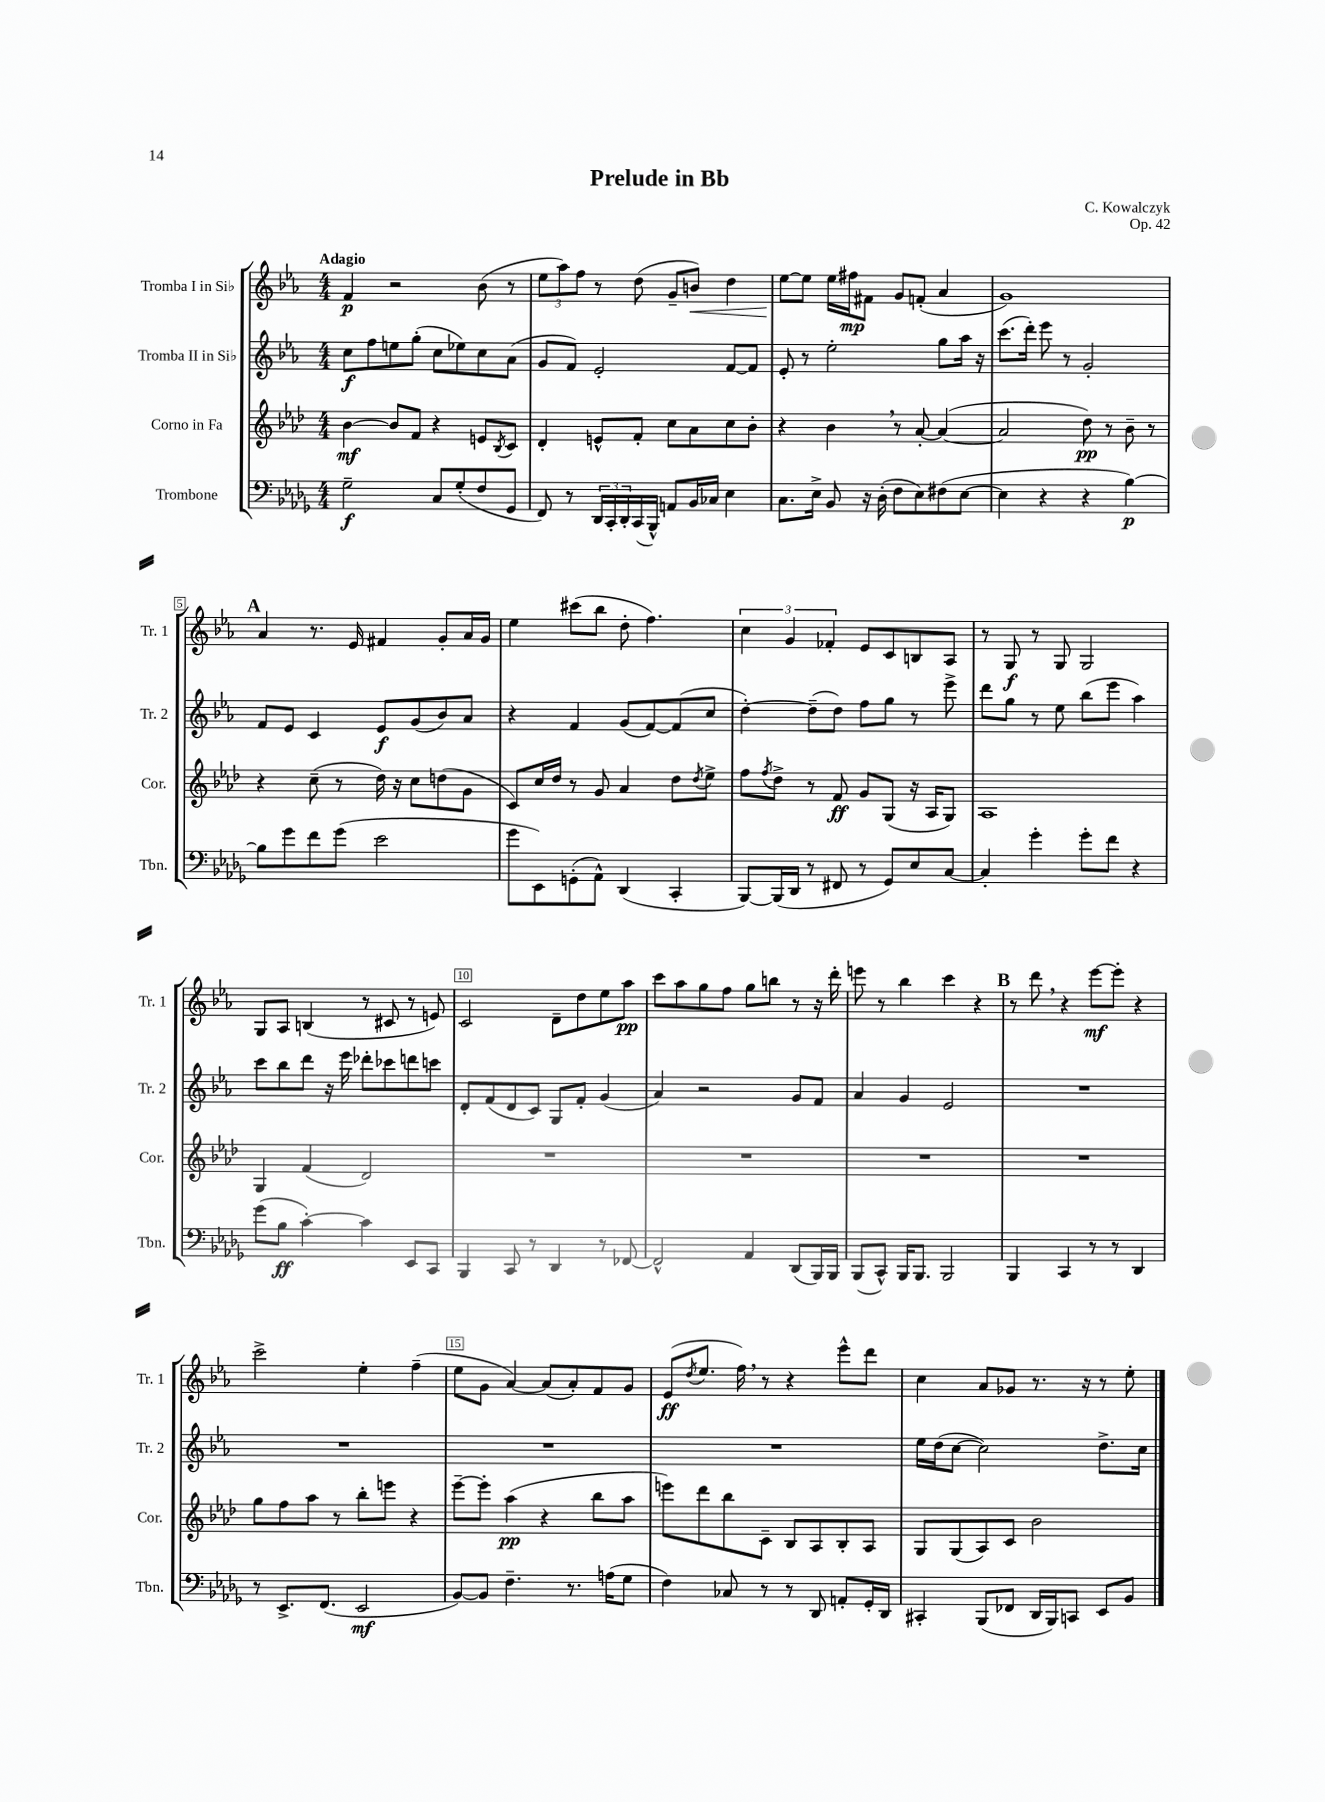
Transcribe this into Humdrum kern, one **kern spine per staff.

**kern	**kern	**kern	**kern
*staff4	*staff3	*staff2	*staff1
*clefF4	*clefG2	*clefG2	*clefG2
*k[b-e-a-d-g-]	*k[b-e-a-d-]	*k[b-e-a-]	*k[b-e-a-]
*M4/4	*M4/4	*M4/4	*M4/4
2G-~	[4b-	8cc	4f
.	.	8ff	.
.	8b-]	8ee	2r
.	8f	(8gg'	.
8C	4r	8cc	.
(8G-'	.	8ee-)	.
8F	8e	8cc	(8b-
.	8qB-	.	.
8GG-	8c	(8a-	8r
=	=	=	=
8FF)	4d-'	8g	12ee-
.	.	.	12aa-)
8r	.	8f)	.
.	.	.	12ff
24DD-	8e^^	2e-'	8r
24CC'	.	.	.
24DD-'	.	.	.
(16CC	8f'	.	(8dd
16BBB-^^)	.	.	.
8AA	8cc	.	8g~
16BB-	8a-	.	8b)
16C-	.	.	.
4E-	8cc	[8f	4dd
.	8b-'	8f]	.
=	=	=	=
8.C	4r	8e-'	[8ee-
.	.	8r	8ee-]
16E-^	.	.	.
8BB-	4b-	2ee-'	16ee-
.	.	.	16ff#
16r	.	.	8f#
(16D-'	.	.	.
8F	8r	.	8g
8E-)	[8a-'	.	(8f'
(8F#	(4a-_	8gg	4a-
[8E-	.	16aa-	.
.	.	16r	.
=	=	=	=
4E-]	2a-]	(8.ccc	1g)
.	.	16ddd')	.
4r	.	8eee-	.
.	.	8r	.
4r	8dd-)	2g'	.
.	8r	.	.
[4B-)	8b-~	.	.
.	8r	.	.
=	=	=	=
8B-]	4r	8f	4a-
8g-	.	8e-	.
8f	(8cc~	4c	8.r
(8g-	8r	.	.
.	.	.	16e-
2e-	16dd-)	8e-	4f#
.	16r	.	.
.	8cc	(8g	.
.	(8dd	8b-)	8g'
.	8g	8a-	16a-
.	.	.	16g
=	=	=	=
8g-	8c)	4r	4ee-
8EE-)	16cc	.	.
.	16dd-	.	.
(8GG'	8r	4f	(8ccc#
8AA-^^)	8g	.	8bb-
(4DD-	4a-	(8g	8dd'
.	.	[8f)	4.ff)
4CC'	8dd-	(8f]	.
.	8qdd-	.	.
.	8ee-^	8cc	.
=	=	=	=
[8BBB-)	8ff	[4dd')	6cc
.	8qff	.	.
(16BBB-]	8dd-^	.	.
.	.	.	6g
16DD-	.	.	.
8r	8r	(8dd~]	.
.	.	.	6f-'
8FF#	8f	8dd)	.
8r	8g	8ff	8e-
8GG-)	(8G	8gg	8c
8E-	16r	8r	8B
.	16A-	.	.
[8C	8G)	8eee-^	8A-
=	=	=	=
4C']	1A-	8ddd	8r
.	.	8gg	8G
4g-'	.	8r	8r
.	.	8ee-	8G
8g-'	.	(8bb-	2G
8f	.	8eee-	.
4r	.	4aa-)	.
=	=	=	=
(8g-	4G	8ccc	8G
8B-	.	8bb-	8A-
[4c')	(4f	8ddd	(4B
.	.	16r	.
.	.	16eee-	.
4c]	2d-)	8ddd-'	8r
.	.	8ccc-	8c#
8EE-	.	8ddd	8r
8CC	.	8ccc	8e)
=	=	=	=
4BBB-	1r	8d'	2c
.	.	(8f	.
8CC	.	8d	.
8r	.	8c)	.
4DD-	.	8G	8d~
.	.	8f'	8dd
8r	.	(4g	8ee-
[8FF-	.	.	8aa-
=	=	=	=
2FF-^^]	1r	4a-)	8ccc
.	.	.	8aa-
.	.	2r	8gg
.	.	.	8ff
4AA-	.	.	8gg
.	.	.	8bb
(8DD-	.	8g	8r
16BBB-)	.	8f	16r
16BBB-	.	.	16ddd'
=	=	=	=
(8BBB-	1r	4a-	8eee
8CC^^)	.	.	8r
16BBB-	.	4g	4bb-
8.BBB-	.	.	.
2BBB-	.	2e-	4ccc
.	.	.	4r
=	=	=	=
4BBB-	1r	1r	8r
.	.	.	8ddd
4CC	.	.	4r
8r	.	.	[8eee-
8r	.	.	8eee-']
4DD-	.	.	4r
=	=	=	=
8r	8gg	1r	2ccc^
8.EE-^	8ff	.	.
.	8aa-	.	.
(8.FF	.	.	.
.	8r	.	.
2EE-	8bb-'	.	4ee-'
.	8eee	.	.
.	4r	.	(4ff~
=	=	=	=
[8BB-)	[8eee-~	1r	8ee-
8BB-]	8eee-']	.	8g
4.F~	(4aa-	.	[4a-)
.	4r	.	(8a-]
8.r	.	.	8a-')
.	8bb-	.	8f
(16A	.	.	.
8G-	8aa-	.	8g
=	=	=	=
4F)	8eee)	1r	(8e-
.	.	.	8qdd
.	8ddd-	.	8.ee-
8C-	8bb-	.	.
.	.	.	16ff)
8r	8c~	.	8r
8r	8B-	.	4r
8DD-	8A-	.	.
8AA'	8B-'	.	8eee-^^
16GG-'	8A-	.	8ddd
16DD-	.	.	.
=	=	=	=
4CC#'	8G	16ee-	4cc
.	.	(16dd	.
.	(8G	[8cc	.
(8BBB-	8A-)	2cc])	8a-
8FF-	8c	.	8g-
16DD-	2b-	.	8.r
16BBB-)	.	.	.
8CC	.	.	.
.	.	.	16r
8EE-	.	8.dd^	8r
8BB-	.	.	8ee-'
.	.	16cc	.
==	==	==	==
*-	*-	*-	*-
